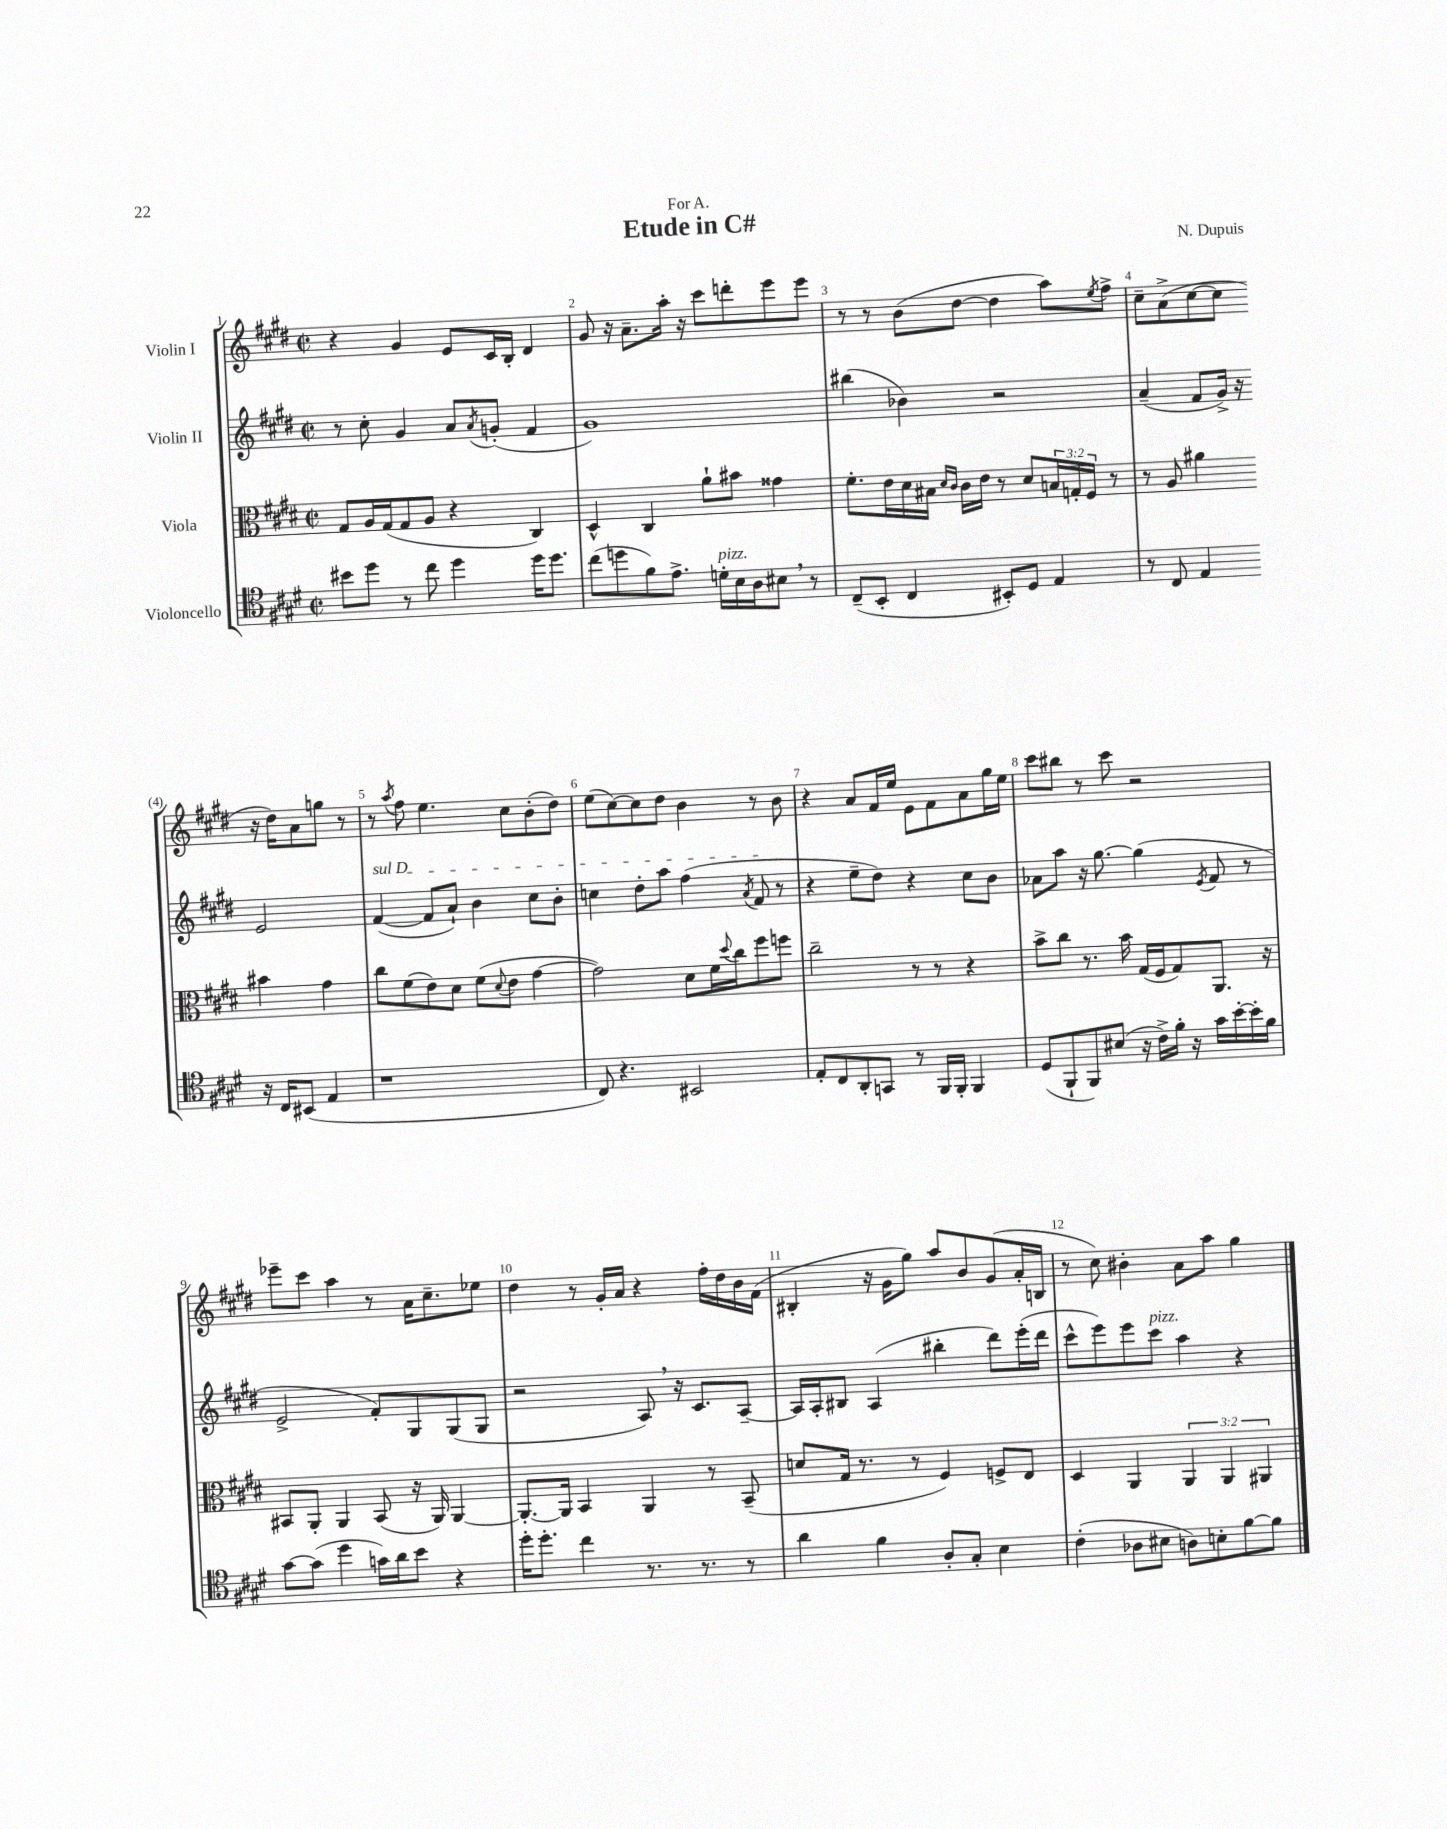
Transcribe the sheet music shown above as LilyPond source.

\header { title = "Etude in C#" composer = "N. Dupuis" dedication = "For A." }
<<
\new StaffGroup <<
\new Staff = "s0" \with { instrumentName = "Violin I" } {
    \clef treble \key e \major \defaultTimeSignature \time 2/2
    r4 gis'4 e'8 cis'16 b16-. dis'4 |
    gis'8 r16 a'8.-- a''16-. r16 cis'''8 d'''8-. e'''8 e'''8 |
    r8 r8 b'8( dis''8~ dis''4 a''8) \acciaccatura { e''8 } fis''8-> |
    cis''8-- a'8->( cis''8~ cis''8 r16 dis''16) a'8 g''8 r8 |
    r8 \acciaccatura { a''8 } fis''8 e''4. cis''8 b'8-.( dis''8) |
    e''8( cis''8~) cis''8 dis''8 b'4 r8 b'8 |
    r4 a'8 fis'16 e''16 e'8 fis'8 a'8 gis''16 e''16 |
    cis'''8 bis''8 r8 cis'''8 r2 |
    ees'''8-- cis'''8 a''4 r8 a'16 cis''8.-- ees''8 |
    dis''4 r8 gis'16-. a'16 r4 fis''16-. dis''16 b'16 fis'16( |
    bis4-. r16 gis'16 gis''8) a''8 b'8 gis'8( a'16-. b16 |
    r8 cis''8) bis'4-. a'8 a''8 gis''4 \bar "|." |
}
\new Staff = "s1" \with { instrumentName = "Violin II" } {
    \clef treble \key e \major \defaultTimeSignature \time 2/2
    r8 cis''8-. gis'4 a'8 \acciaccatura { a'8 } g'8-.( fis'4 |
    gis'1) |
    bis''4( bes'4) r2 |
    a'4--( fis'8 gis'16->) r16 e'2 |
    \once \override TextSpanner.bound-details.left.text = \markup { \italic "sul D" } fis'4~\startTextSpan( fis'8 a'8-!) b'4 cis''8 b'8-. |
    c''4 dis''8-. a''8 fis''4( \acciaccatura { a'8 } fis'8\stopTextSpan r8 |
    r4 e''8-- dis''8) r4 cis''8 b'8 |
    aes'8 a''8 r16 gis''8.~ gis''4( \acciaccatura { e'8 } fis'8 r8 |
    e'2-> fis'8-.) gis8 gis8( gis8 |
    r2 a8) \breathe r16 cis'8. a8~-- |
    a16 a16-. bis8 a4( bis''4-. dis'''8) e'''16-.( dis'''16 |
    cis'''8-^ e'''8) e'''8 cis'''8^\markup { \italic "pizz." } a''4 r4 \bar "|." |
}
\new Staff = "s2" \with { instrumentName = "Viola" } {
    \clef alto \key e \major \defaultTimeSignature \time 2/2 \override Staff.TupletNumber.text = #tuplet-number::calc-fraction-text
    gis8 a16 gis16( gis8 a8 r4 cis4) |
    dis4-^ cis4 a'8-! bis'8 gisis'4 |
    fis'8.-. e'16 dis'16 bis16 \grace { dis'16 cis'16 } cis'16 e'16 r8 dis'8 \tuplet 3/2 { b16 g16-. fis16 } r8 |
    r8 a8 ais'4 bis'4 gis'4 |
    cis''8 fis'8( e'8) dis'8 fis'8( \appoggiatura { dis'8 } e'8 gis'4~ |
    gis'2) dis'8 fis'16 \appoggiatura { dis''8 } cis''16 fis''8 f''8 |
    cis''2-- r8 r8 r4 |
    b'8-> cis''8 r8. b'16 gis16( fis16 gis8) a,8. r16 |
    bis,8 a,8-. a,4 bis,8( r16 a,16) a,4~ |
    a,8.~-. a,16 b,4 a,4 r8 b,8--( |
    d'8 gis16 r8. r8 fis4) f8-> e8 |
    dis4 a,4 \tuplet 3/2 { a,4 a,4 ais,4 } \bar "|." |
}
\new Staff = "s3" \with { instrumentName = "Violoncello" } {
    \clef tenor \key e \major \defaultTimeSignature \time 2/2
    bis'8 dis''8 r8 cis''8 dis''4 dis''16 dis''8. |
    cis''8( d''8 fis'8) e'8.-> d'16-.^\markup { \italic "pizz." } b16 a16 bis8 \breathe r8 |
    cis8--( b,8-. cis4 bis,8-.) dis8 e4 |
    r8 cis8 e4 r16 cis16 bis,8( e4 |
    r1 |
    cis8) r4. bis,2 |
    e8-. cis8 a,8-. g,8 r8 fis,16 fis,16-. fis,4 |
    dis8( fis,8-! fis,8) bis8( r16 cis'16->) fis'16-. r16 gis'16 b'16~-. b'16-. fis'16 |
    gis'8~ gis'8( dis''4 g'16) a'16 b'8 r4 |
    dis''16-. dis''8.-. cis''4 r8. r8. r8 |
    a'4 fis'4 a8-. gis8-. b4 |
    cis'4-.( aes8 bis8 a8) b8-. fis'8~ fis'8 \bar "|." |
}
>>
>>
\layout { \context { \Score \override BarNumber.break-visibility = ##(#f #t #t) barNumberVisibility = #all-bar-numbers-visible } }
